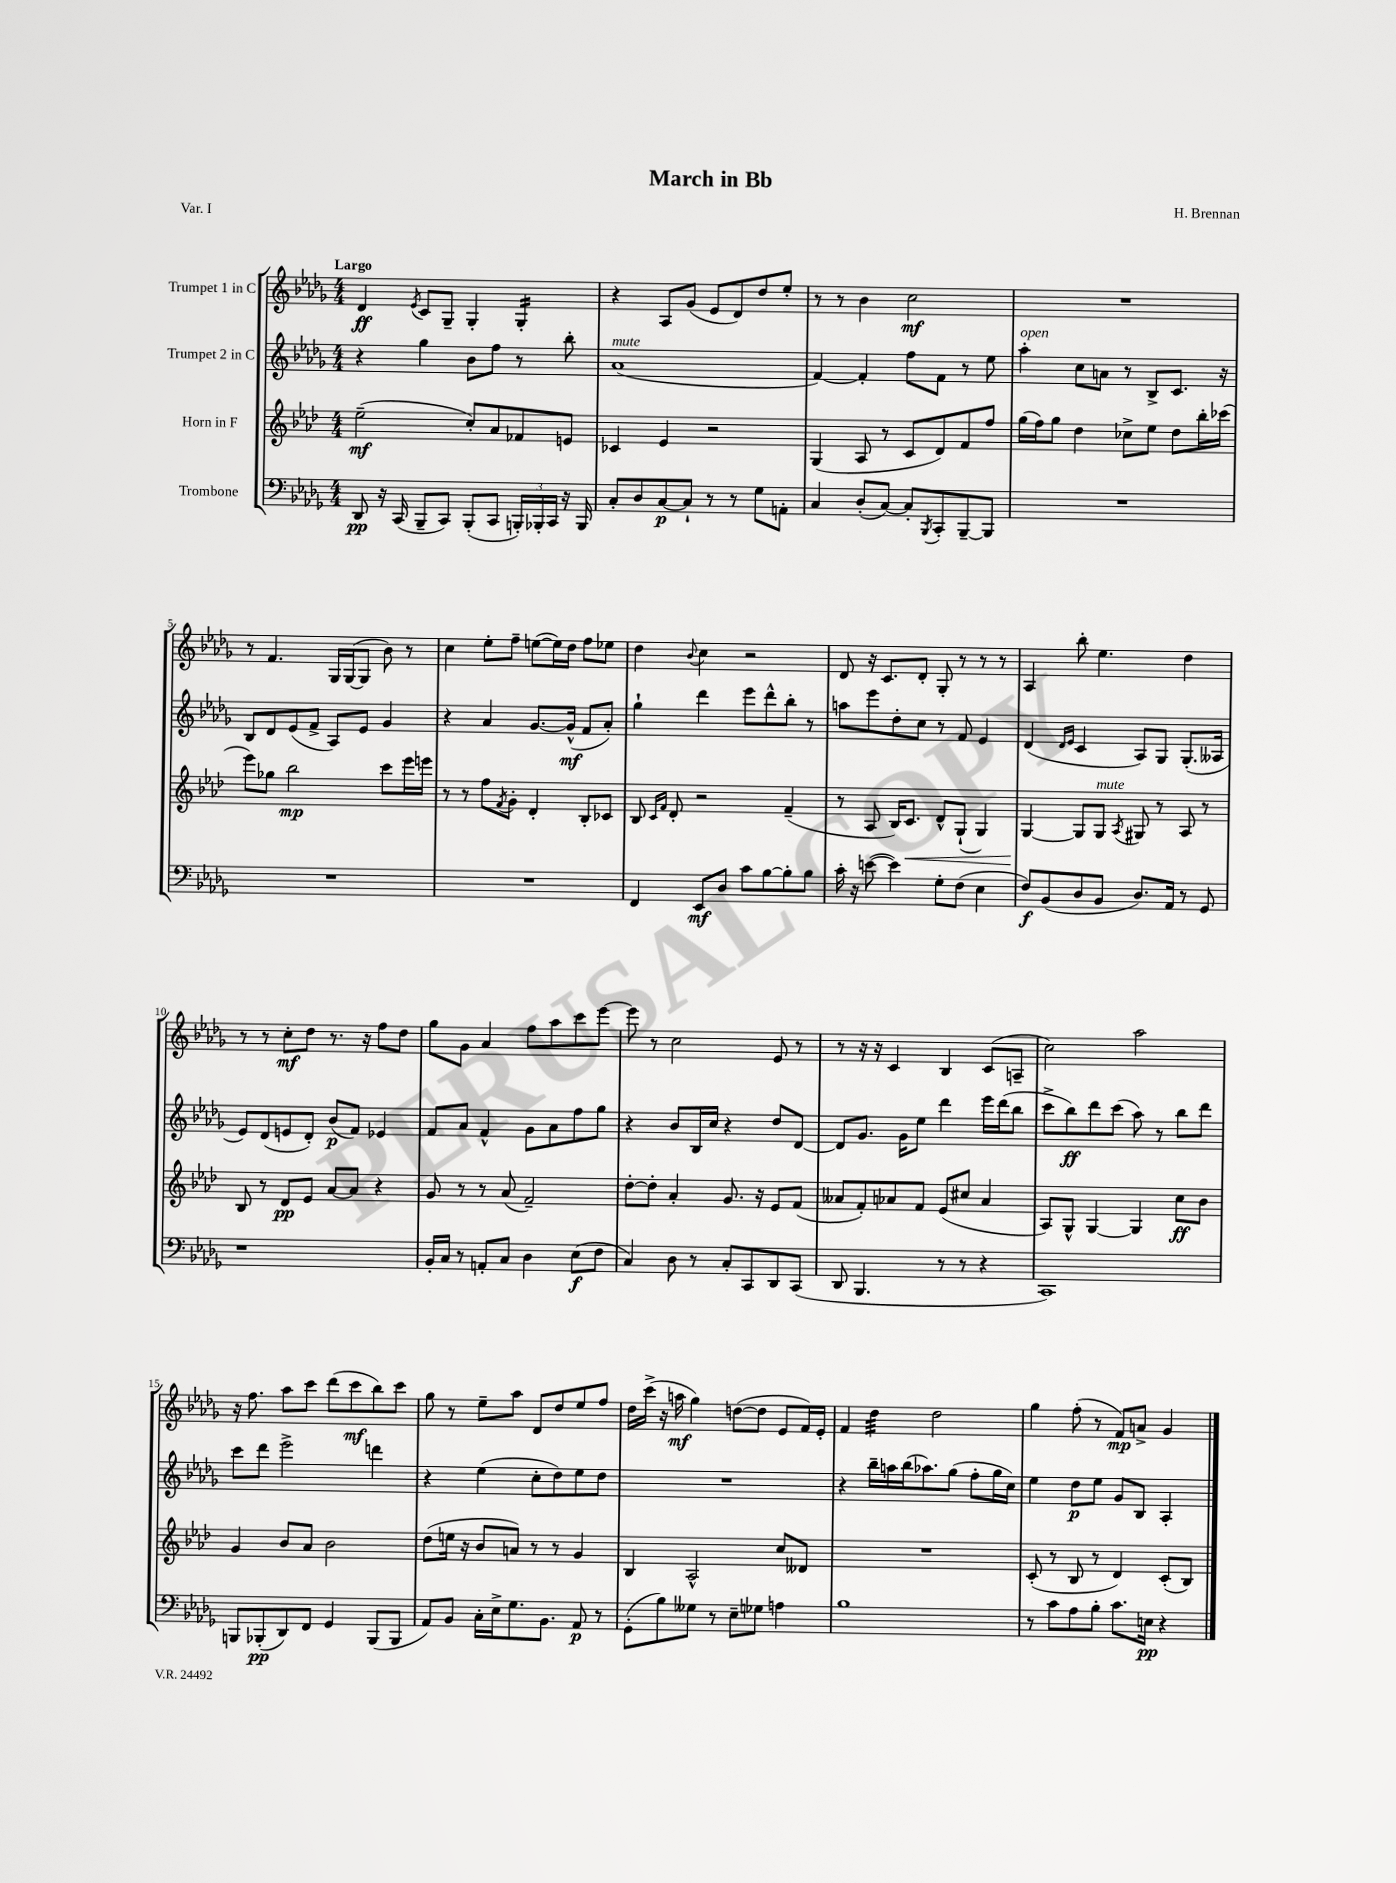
\header { title = "March in Bb" composer = "H. Brennan" piece = "Var. I" }
<<
\new StaffGroup <<
\new Staff = "s0" \with { instrumentName = "Trumpet 1 in C" } {
    \clef treble \key des \major \numericTimeSignature \time 4/4 \tempo "Largo"
    des'4\ff \acciaccatura { ees'8 } c'8 ges8-- ges4-. ges4:16-. |
    r4 aes8 ges'8( ees'8 des'8) des''8 ees''8-. |
    r8 r8 bes'4 c''2\mf |
    R1 |
    r8 f'4. ges16 ges16~( ges8 bes'8) r8 |
    c''4 ees''8-. f''8-- e''8~( e''16) des''16 f''8 ees''8 |
    des''4 \appoggiatura { bes'8 } c''4 r2 |
    des'8 r16 c'8. des'8-. ges8-. r8 r8 r8 |
    aes4 bes''8-. ees''4. des''4 |
    r8 r8 c''8-.\mf des''8 r8. r16 f''8 des''8 |
    ges''8 ges'8 aes'4 f''8 aes''8 c'''8 ees'''8~ |
    ees'''8 r8 c''2 ees'8 r8 |
    r8 r16 r16 c'4 bes4 c'8( a8-- |
    c''2) aes''2 |
    r16 f''8. aes''8 c'''8 des'''8( c'''8\mf bes''8) c'''8 |
    ges''8 r8 ees''8-- aes''8 des'8 des''8 ees''8 f''8 |
    des''16 c'''16->( r16 a''16\mf ges''4) d''8~( d''8 ees'8 f'16) ees'16-. |
    f'4 des''4:32 des''2 |
    ges''4 f''8-.( r8 f'8\mp) a'8-> ges'4 \bar "|." |
}
\new Staff = "s1" \with { instrumentName = "Trumpet 2 in C" } {
    \clef treble \key des \major \numericTimeSignature \time 4/4
    r4 ges''4 bes'8 f''8 r8 bes''8-. |
    aes'1^\markup { \italic "mute" }( |
    f'4~) f'4-. f''8 f'8 r8 ees''8 |
    aes''4-.^\markup { \italic "open" } c''8 a'8 r8 bes8-> c'8. r16 |
    bes8 des'8 ees'8( f'8-> aes8) ees'8 ges'4 |
    r4 aes'4 ges'8.~ ges'16-^\mf( f'8 aes'8-.) |
    ges''4-! des'''4 ees'''8 des'''8-^ bes''8-. r8 |
    a''8 ees'''8 des''8-. c''8 r8 f'8 ees'4 |
    des'4( \grace { des'16 ees'16 } c'4 aes8) ges8 ges8.-.( aeses16 |
    ees'8) des'8( e'8 des'8-.) bes'8\p( f'8) ees'4 |
    f'8 aes'8 f'4-^ ges'8 aes'8 f''8 ges''8 |
    r4 bes'8 bes16 c''16 r4 des''8 des'8~ |
    des'8 ges'8. ges'16 ees''8 des'''4 ees'''16 des'''16( bes''8 |
    c'''8-> bes''8\ff) des'''8 c'''8( aes''8) r8 bes''8 des'''8 |
    c'''8 des'''8 ees'''2-> d'''4 |
    r4 ees''4( c''8-. des''8) ees''8 des''8 |
    R1 |
    r4 bes''16-- a''16 bes''16( aes''8.) ges''8( f''8-. ges''16 c''16) |
    ees''4 des''8\p ees''8 ges'8 bes8 aes4-. \bar "|." |
}
\new Staff = "s2" \with { instrumentName = "Horn in F" } {
    \clef treble \key aes \major \numericTimeSignature \time 4/4
    ees''2--\mf( c''8-.) aes'8 fes'8 e'8 |
    ces'4 ees'4 r2 |
    g4( aes8 r8 c'8 des'8) f'8 f''8 |
    g''16( f''16) g''8 des''4 ces''8-> ees''8 des''8 bes''16-. ces'''16( |
    ees'''8) ges''8 bes''2\mp c'''8 ees'''16 e'''16 |
    r8 r8 f''8 \acciaccatura { f'8 } g'8-. des'4-. bes8-. ces'8 |
    bes8 \grace { c'16 f'16 } des'8-. r2 f'4--( |
    r8 aes8 bes16) c'8.\< des'8-^ g8-!( g4) |
    g4~\! g8 g8^\markup { \italic "mute" } \acciaccatura { aes8 } gis8 r8 aes8 r8 |
    bes8 r8 des'8\pp ees'8 aes'8~ aes'8 r4 |
    g'8 r8 r8 aes'8( f'2--) |
    des''8~-. des''8-. aes'4-. g'8. r16 ees'8 f'8( |
    aeses'8 f'8-.) aes'8 f'8 ees'8( cis''8 aes'4 |
    aes8) g8-^ g4~ g4 c''8\ff bes'8 |
    g'4 bes'8 aes'8 bes'2 |
    des''8( e''16 r16 bes'8 a'8) r8 r8 g'4 |
    bes4 aes2-^ c''8 deses'8 |
    R1 |
    c'8-.( r8 bes8 r8 des'4) c'8-.( bes8) \bar "|." |
}
\new Staff = "s3" \with { instrumentName = "Trombone" } {
    \clef bass \key des \major \numericTimeSignature \time 4/4
    des,8\pp r16 c,16( bes,,8-- c,8) bes,,8-.( c,8 \tuplet 3/2 { b,,16-.) bes,,16-. c,16 } r16 bes,,16 |
    c8-. des8 c8~\p c8-! r8 r8 ges8 a,8-. |
    c4 des8-.( c8~) c8-. \acciaccatura { bes,,8 } c,8-. bes,,8~-- bes,,8 |
    R1 |
    R1 |
    R1 |
    f,4 ees,8\mf des8 c'8 bes8~ bes8-. bes8 |
    c'16-. r16 e'8~( e'4) ges8-. f8( ees4 |
    f8\f) bes,8( des8 bes,8 des8.) aes,16 r8 ges,8 |
    r1 |
    bes,16-. c16 r8 a,8-. c8 des4 ees8\f( f8 |
    c4) des8 r8 c8-. c,8 des,8 c,8( |
    des,8 bes,,4. r8 r8 r4 |
    c,1) |
    b,,8 bes,,8-.\pp( des,8) f,8 ges,4 bes,,8( bes,,8 |
    aes,8) bes,8 c16-. ees16-> ges8. bes,8. aes,8\p r8 |
    ges,8-.( bes8) geses8 r8 ees8-- ges8 a4 |
    bes1 |
    r8 c'8 aes8 bes8-. c'8. e16\pp r4 \bar "|." |
}
>>
>>
